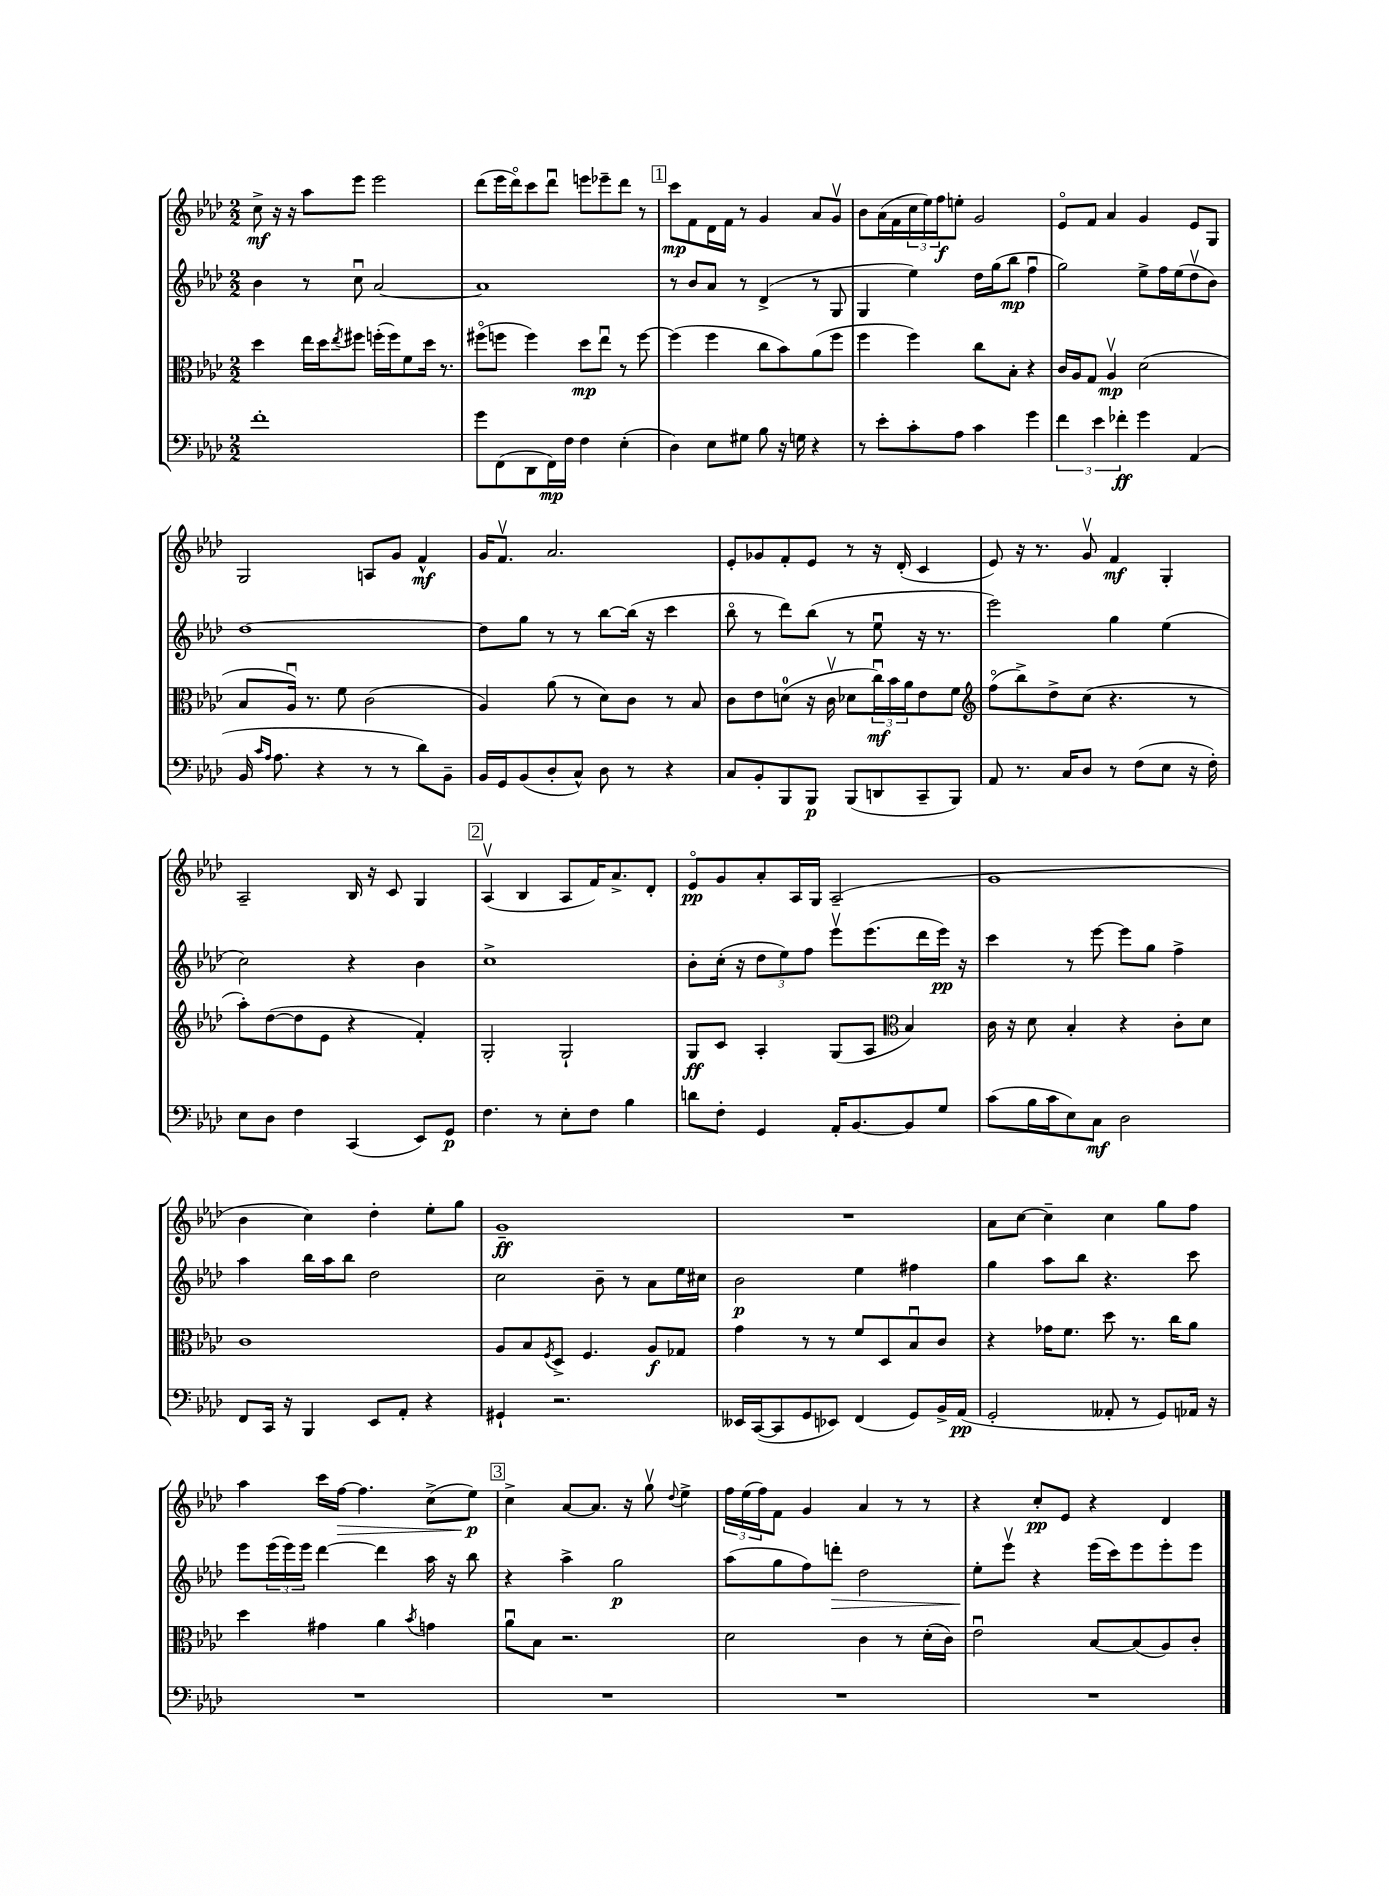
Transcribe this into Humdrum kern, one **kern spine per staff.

**kern	**dynam	**kern	**dynam	**kern	**dynam	**kern	**dynam
*part4	*part4	*part3	*part3	*part2	*part2	*part1	*part1
*staff4	*staff4	*staff3	*staff3	*staff2	*staff2	*staff1	*staff1
*clefF4	*	*clefC3	*	*clefG2	*	*clefG2	*
*k[b-e-a-d-]	*	*k[b-e-a-d-]	*	*k[b-e-a-d-]	*	*k[b-e-a-d-]	*
*M2/2	*	*M2/2	*	*M2/2	*	*M2/2	*
=24	=24	=24	=24	=24	=24	=24	=24
1f'	.	4dd-\	.	4b-\	.	8cc^\	mf
.	.	.	.	.	.	16r	.
.	.	.	.	.	.	16r	.
.	.	16ee-\LL	.	8r	.	8aa-\L	.
.	.	16dd-\J	.	.	.	.	.
.	.	8qee-/	.	.	.	.	.
.	.	8ff#X\J	.	8ccu\	.	8eee-\J	.
.	.	(16ffn'\LL	.	[2a-/	.	2eee-\	.
.	.	16ff\J)	.	.	.	.	.
.	.	8f\	.	.	.	.	.
.	.	16dd-\Jk	.	.	.	.	.
.	.	8.r	.	.	.	.	.
=25	=25	=25	=25	=25	=25	=25	=25
8g\L	.	(8ff#X\L	.	1a-]	.	(8ddd-\L	.
(8FF\	.	8ffn\J	.	.	.	16eee-\L	.
.	.	.	.	.	.	16ddd-\J)	.
8DD-\	.	4ff\)	.	.	.	8ccc\	.
16FF\L)	mp	.	.	.	.	8ddd-u\J	.
16F\JJ	.	.	.	.	.	.	.
4F\	.	8dd-\L	mp	.	.	8eeen\L	.
.	.	8ee-u\J	.	.	.	8eee-X~\	.
(4E-'\	.	8r	.	.	.	8ddd-\J	.
.	.	[8ff\	.	.	.	8r	.
!!LO:REH:place=s1:t=1
=26	=26	=26	=26	=26	=26	=26	=26
4D-\)	.	(4ff\]	.	8r	.	8ccc\L	mp
.	.	.	.	8b-/L	.	8f\	.
8E-\L	.	4ff\	.	8a-/J	.	16d-\L	.
.	.	.	.	.	.	16f\JJ	.
8G#X\J	.	.	.	8r	.	8r	.
8B-\	.	8cc\L	.	(4d-^/	.	4g/	.
16r	.	8b-\)	.	.	.	.	.
16Gn\	.	.	.	.	.	.	.
4r	.	(8a-\	.	8r	.	8a-/L	.
.	.	8ff\J	.	8G/	.	8gv/J	.
=27	=27	=27	=27	=27	=27	=27	=27
8r	.	4ff\	.	4G/	.	8b-\L	.
8e-'\L	.	.	.	.	.	(16a-\L	.
.	.	.	.	.	.	16f\	.
8c'\	.	4ff\)	.	4ee-\)	.	24cc\	.
.	.	.	.	.	.	24ee-\)	.
.	.	.	.	.	.	24ff\J	f
8A-\J	.	.	.	.	.	8een'\J	.
4c\	.	8cc\L	.	16dd-\LL	.	2g/	.
.	.	.	.	(16gg\J	.	.	.
.	.	8B-'\J	.	8bb-\J	mp	.	.
4g\	.	4r	.	4ffu\	.	.	.
=28	=28	=28	=28	=28	=28	=28	=28
6f\	.	16c/LL	.	2gg\)	.	8e-/L	.
.	.	16A-/J	.	.	.	.	.
.	.	8G/J	.	.	.	8f/J	.
6e-\	.	.	.	.	.	.	.
.	.	4A-v/	mp	.	.	4a-/	.
6f-X'\	ff	.	.	.	.	.	.
4g\	.	(2d-\	.	8ee-^\L	.	4g/	.
.	.	.	.	16ff\L	.	.	.
.	.	.	.	(16ee-\J	.	.	.
(4AA-/	.	.	.	8dd-v\	.	8e-/L	.
.	.	.	.	8b-\J)	.	8G/J	.
!!LO:LB:g=z
=29	=29	=29	=29	=29	=29	=29	=29
16BB-/	.	8B-/L	.	[1dd-	.	2G/	.
16qqc/LL	.	.	.	.	.	.	.
16qqA-/JJ	.	.	.	.	.	.	.
8.A-\	.	.	.	.	.	.	.
.	.	16A-u/Jk)	.	.	.	.	.
.	.	8.r	.	.	.	.	.
4r	.	.	.	.	.	.	.
.	.	8f\	.	.	.	.	.
8r	.	(2c\	.	.	.	8An/L	.
8r	.	.	.	.	.	8g/J	.
8d-\L)	.	.	.	.	.	4f^^/	mf
8BB-~\J	.	.	.	.	.	.	.
=30	=30	=30	=30	=30	=30	=30	=30
16BB-/LL	.	4A-/)	.	8dd-\L]	.	16g/KL	.
16GG/J	.	.	.	.	.	8.fv/J	.
(8BB-/	.	.	.	8gg\J	.	.	.
8D-'/	.	(8a-\	.	8r	.	2.a-/	.
8C^^/J)	.	8r	.	8r	.	.	.
8D-\	.	8d-\L)	.	[8bb-\L	.	.	.
8r	.	8c\J	.	(16bb-\Jk]	.	.	.
.	.	.	.	16r	.	.	.
4r	.	8r	.	4ccc\	.	.	.
.	.	8B-/	.	.	.	.	.
=31	=31	=31	=31	=31	=31	=31	=31
8C/L	.	8c\L	.	8bb-\	.	8e-'/L	.
8BB-'/	.	8e-\	.	8r	.	8g-X/	.
8BBB-/	.	(8dn\J	.	8ddd-\L)	.	8f'/	.
8BBB-/J	p	16r	.	(8bb-\J	.	8e-/J	.
.	.	16cv\	.	.	.	.	.
(8BBB-/L	.	8d-X\L	.	8r	.	8r	.
8DDn/	.	24ccu\L)	mf	8ee-u\	.	16r	.
.	.	24b-\	.	.	.	.	.
.	.	.	.	.	.	(16d-'/	.
.	.	24a-\J	.	.	.	.	.
8CC~/	.	8e-\	.	16r	.	4c/	.
.	.	.	.	8.r	.	.	.
8BBB-/J)	.	8f\J	.	.	.	.	.
=32	=32	=32	=32	=32	=32	=32	=32
*	*	*clefG2	*	*	*	*	*
8AA-/	.	(8ff\L	.	2eee-\)	.	8e-/)	.
8.r	.	8bb-^\)	.	.	.	16r	.
.	.	.	.	.	.	8.r	.
.	.	8dd-^\	.	.	.	.	.
16C/KL	.	.	.	.	.	.	.
8D-/J	.	(8cc\J	.	.	.	8gv/	.
8r	.	4.r	.	4gg\	.	4f/	mf
(8F\L	.	.	.	.	.	.	.
8E-\J	.	.	.	(4ee-\	.	4G'/	.
16r	.	8r	.	.	.	.	.
16F'\)	.	.	.	.	.	.	.
!!LO:LB:g=z
=33	=33	=33	=33	=33	=33	=33	=33
8E-\L	.	8aa-'\L)	.	2cc\)	.	2A-~/	.
8D-\J	.	([8dd-\	.	.	.	.	.
4F\	.	8dd-\]	.	.	.	.	.
.	.	8e-\J	.	.	.	.	.
(4CC/	.	4r	.	4r	.	16B-/	.
.	.	.	.	.	.	16r	.
.	.	.	.	.	.	8c/	.
8EE-/L)	.	4f'/)	.	4b-\	.	4G/	.
8GG/J	p	.	.	.	.	.	.
!!LO:REH:place=s1:t=2
=34	=34	=34	=34	=34	=34	=34	=34
4.F\	.	2G'/	.	1cc^	.	(4A-v/	.
.	.	.	.	.	.	4B-/	.
8r	.	.	.	.	.	.	.
8E-'\L	.	2G`/	.	.	.	8A-/L	.
8F\J	.	.	.	.	.	16f/K)	.
.	.	.	.	.	.	8.a-^/	.
4B-\	.	.	.	.	.	.	.
.	.	.	.	.	.	8d-'/J	.
=35	=35	=35	=35	=35	=35	=35	=35
8dn\L	.	8G/L	ff	8b-'\L	.	8e-/L	pp
8F'\J	.	8c/J	.	(16cc'\Jk	.	8g/	.
.	.	.	.	16r	.	.	.
4GG/	.	4A-'/	.	12dd-\L	.	8a-'/	.
.	.	.	.	12ee-\)	.	.	.
.	.	.	.	.	.	16A-/L	.
.	.	.	.	12ff\J	.	.	.
.	.	.	.	.	.	16G/JJ	.
16AA-'/KL	.	(8G/L	.	8eee-v\L	.	(2A-~/	.
[8.BB-/	.	.	.	.	.	.	.
.	.	8A-/J	.	(8.eee-\	.	.	.
*	*	*clefC3	*	*	*	*	*
8BB-/]	.	4B-/)	.	.	.	.	.
.	.	.	.	16ddd-\L	.	.	.
8G/J	.	.	.	16eee-\JJ)	pp	.	.
.	.	.	.	16r	.	.	.
=36	=36	=36	=36	=36	=36	=36	=36
(8c\L	.	16c\	.	4ccc\	.	1g	.
.	.	16r	.	.	.	.	.
16B-\L	.	8d-\	.	.	.	.	.
16c\J	.	.	.	.	.	.	.
8E-\)	.	4B-'/	.	8r	.	.	.
8C\J	mf	.	.	[8eee-\	.	.	.
2D-\	.	4r	.	8eee-\L]	.	.	.
.	.	.	.	8gg\J	.	.	.
.	.	8c'\L	.	4ff^\	.	.	.
.	.	8d-\J	.	.	.	.	.
!!LO:LB:g=z
=37	=37	=37	=37	=37	=37	=37	=37
8FF/L	.	1c	.	4aa-\	.	4b-\	.
16CC/Jk	.	.	.	.	.	.	.
16r	.	.	.	.	.	.	.
4BBB-/	.	.	.	16bb-\LL	.	4cc\)	.
.	.	.	.	16aa-\J	.	.	.
.	.	.	.	8bb-\J	.	.	.
8EE-/L	.	.	.	2dd-\	.	4dd-'\	.
8AA-'/J	.	.	.	.	.	.	.
4r	.	.	.	.	.	8ee-'\L	.
.	.	.	.	.	.	8gg\J	.
=38	=38	=38	=38	=38	=38	=38	=38
4GG#X`/	.	8A-/L	.	2cc\	.	1g~	ff
.	.	8B-/	.	.	.	.	.
.	.	8qF/	.	.	.	.	.
2.r	.	8D-^/J	.	.	.	.	.
.	.	4.F/	.	.	.	.	.
.	.	.	.	8b-~\	.	.	.
.	.	.	.	8r	.	.	.
.	.	8A-/L	f	8a-\L	.	.	.
.	.	8G-X/J	.	16ee-\L	.	.	.
.	.	.	.	16cc#X\JJ	.	.	.
=39	=39	=39	=39	=39	=39	=39	=39
16EE--X/LL	.	4g\	.	2b-\	p	1r	.
([16CC/J	.	.	.	.	.	.	.
8CC/]	.	.	.	.	.	.	.
8GG/	.	8r	.	.	.	.	.
8EE-X/J)	.	8r	.	.	.	.	.
(4FF/	.	8f/L	.	4ee-\	.	.	.
.	.	8D-/	.	.	.	.	.
8GG/L)	.	8B-u/	.	4ff#X\	.	.	.
16BB-^/L	.	8c/J	.	.	.	.	.
(16AA-/JJ	pp	.	.	.	.	.	.
=40	=40	=40	=40	=40	=40	=40	=40
2GG'/	.	4r	.	4gg\	.	8a-\L	.
.	.	.	.	.	.	[8cc\J	.
.	.	16g-X\KL	.	8aa-\L	.	4cc~\]	.
.	.	8.f\J	.	.	.	.	.
.	.	.	.	8bb-\J	.	.	.
8AA--X'/	.	8dd-\	.	4.r	.	4cc\	.
8r	.	8.r	.	.	.	.	.
8GG/L)	.	.	.	.	.	8gg\L	.
.	.	16cc\KL	.	.	.	.	.
16AA-X/Jk	.	8a-\J	.	8ccc\	.	8ff\J	.
16r	.	.	.	.	.	.	.
!!LO:LB:g=z
=41	=41	=41	=41	=41	=41	=41	=41
1r	.	4dd-\	.	8eee-\L	.	4aa-\	.
.	.	.	.	(24eee-\L	.	.	.
.	.	.	.	24eee-\)	.	.	.
.	.	.	.	24eee-\JJ	.	.	.
.	.	4g#X\	.	[4ddd-\	.	16ccc\LL	.
!	!	!	!	!	!	!	!LO:HP:b
.	.	.	.	.	.	[16ff\JJ	>
.	.	.	.	.	.	4.ff\]	.
.	.	4a-\	.	4ddd-\]	.	.	.
.	.	8qb-/	.	.	.	.	.
.	.	4gn\	.	16aa-\	.	(8cc^\L	.
.	.	.	.	16r	.	.	.
.	.	.	.	8bb-\	.	8ee-\J)	p
.	.	.	.	.	.	.	]
!!LO:REH:place=s1:t=3
=42	=42	=42	=42	=42	=42	=42	=42
1r	.	8a-u\L	.	4r	.	4cc^\	.
.	.	8B-\J	.	.	.	.	.
.	.	2.r	.	4aa-^\	.	[8a-/L	.
.	.	.	.	.	.	8.a-/J]	.
.	.	.	.	2gg\	p	.	.
.	.	.	.	.	.	16r	.
.	.	.	.	.	.	8ggv\	.
.	.	.	.	.	.	8qqdd-/	.
.	.	.	.	.	.	4ee-^\	.
=43	=43	=43	=43	=43	=43	=43	=43
1r	.	2d-\	.	(8aa-\L	.	24ff\LL	.
.	.	.	.	.	.	(24ee-\	.
.	.	.	.	.	.	24ff\J)	.
.	.	.	.	8gg\	.	8f\J	.
.	.	.	.	8ff\)	.	4g/	.
!	!	!	!	!	!LO:HP:b	!	!
.	.	.	.	8dddn'\J	>	.	.
.	.	4c\	.	2dd-\	.	4a-/	.
.	.	8r	.	.	.	8r	.
.	.	(16d-'\LL	.	.	.	8r	.
.	.	16c\JJ)	.	.	.	.	.
=44	=44	=44	=44	=44	=44	=44	=44
1r	.	2e-u\	.	8ee-'\L	.	4r	.
.	.	.	.	8eee-v\J	]	.	.
.	.	.	.	4r	.	8cc'/L	pp
.	.	.	.	.	.	8e-/J	.
.	.	[8B-/L	.	(16eee-\LL	.	4r	.
.	.	.	.	16ccc\J)	.	.	.
.	.	(8B-/]	.	8eee-\	.	.	.
.	.	8A-/)	.	8eee-'\	.	4d-/	.
.	.	8c'/J	.	8eee-\J	.	.	.
==	==	==	==	==	==	==	==
*-	*-	*-	*-	*-	*-	*-	*-
